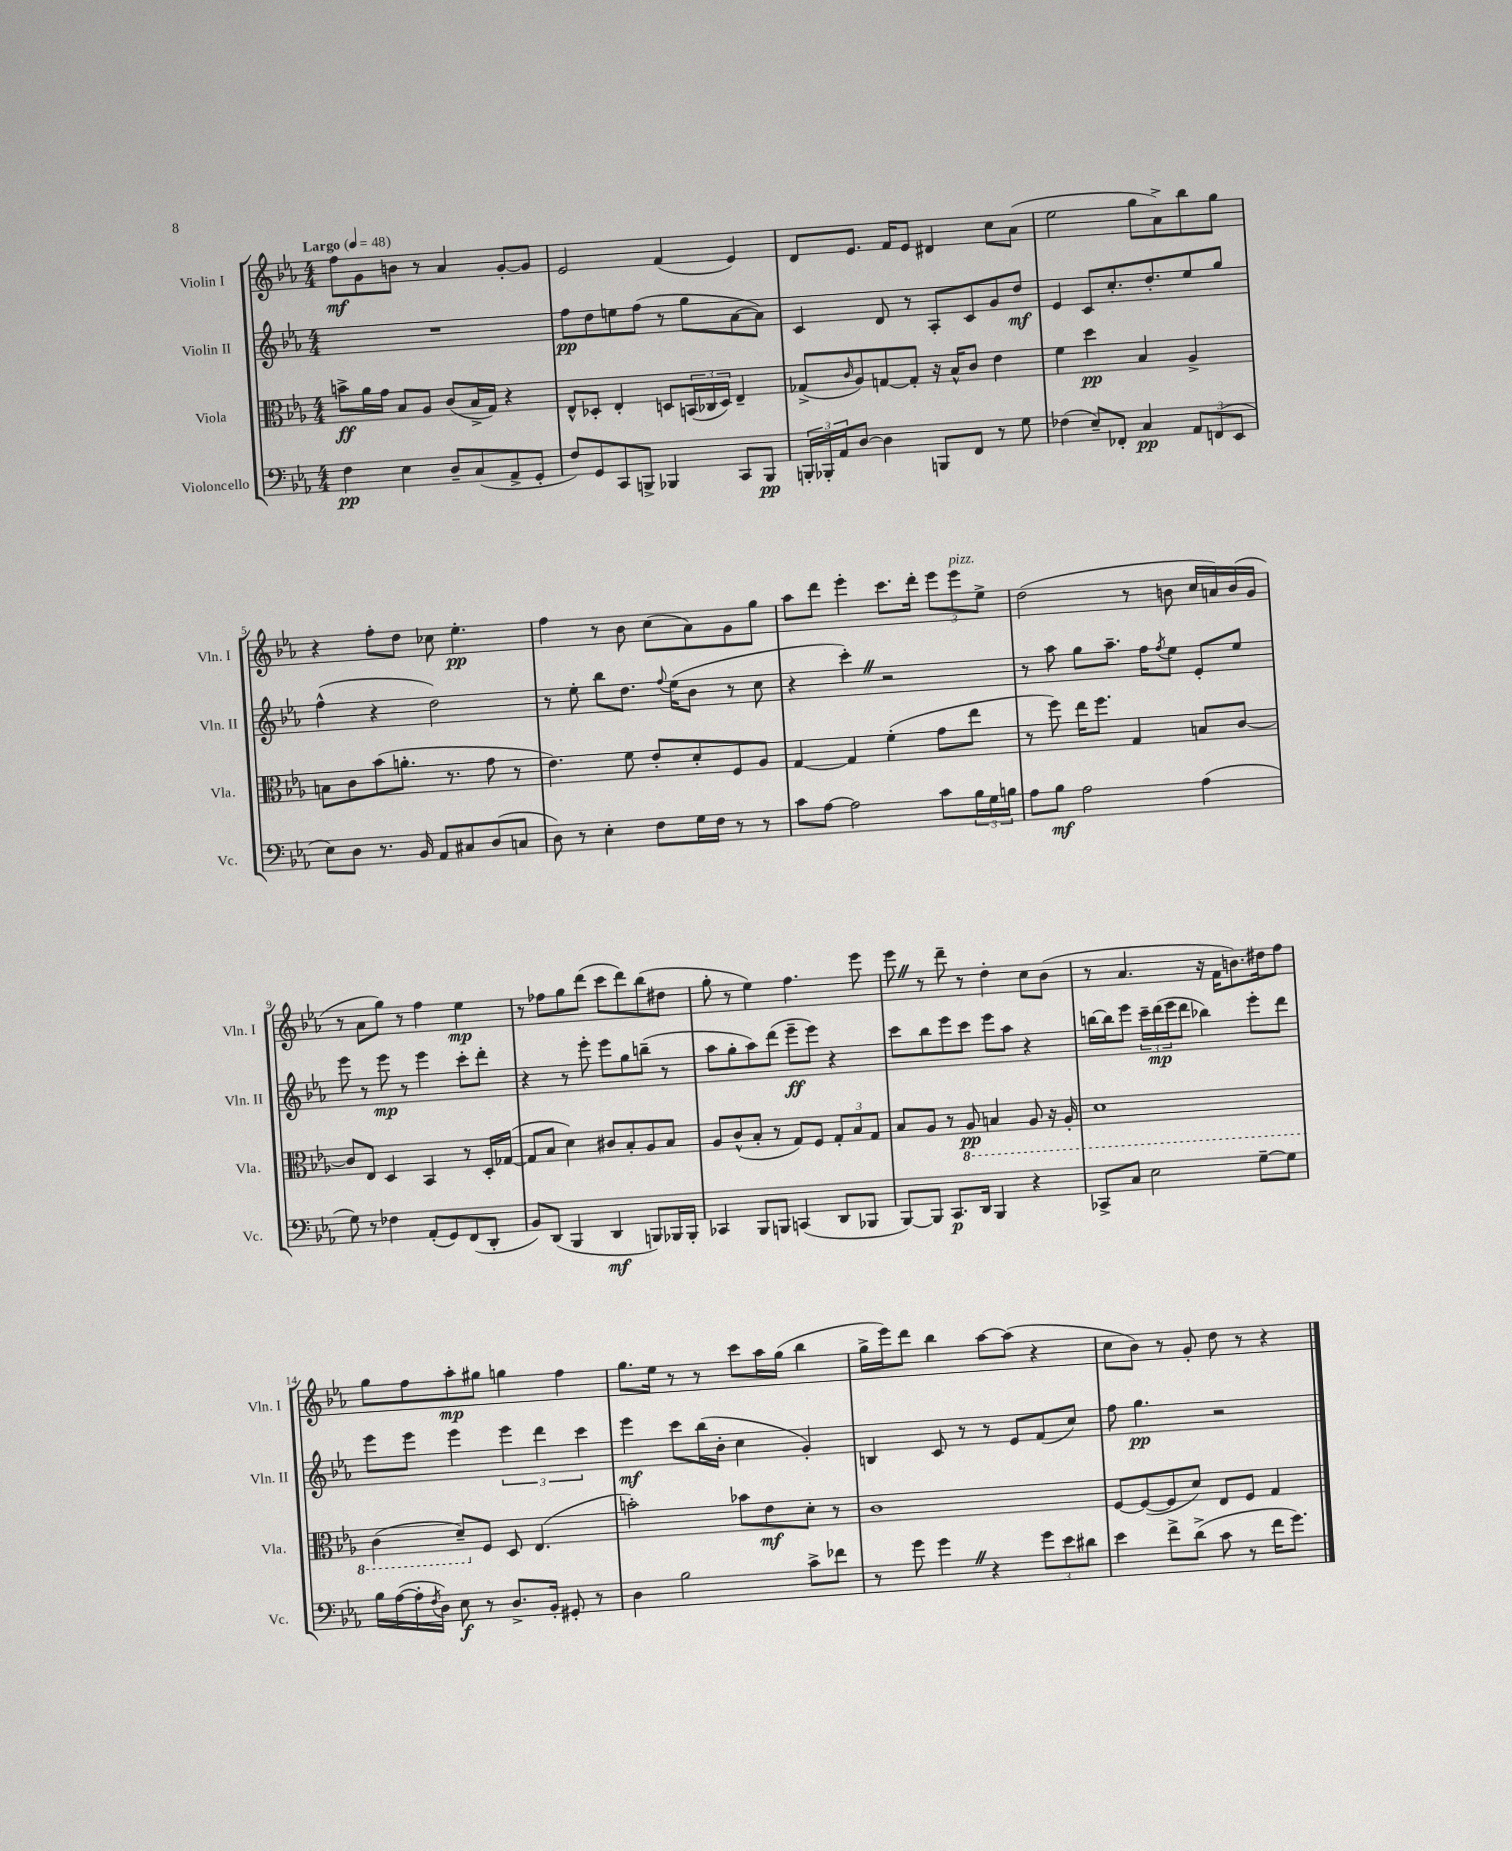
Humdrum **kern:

**kern	**kern	**kern	**kern
*staff4	*staff3	*staff2	*staff1
*clefF4	*clefC3	*clefG2	*clefG2
*k[b-e-a-]	*k[b-e-a-]	*k[b-e-a-]	*k[b-e-a-]
*M4/4	*M4/4	*M4/4	*M4/4
*MM48	*MM48	*MM48	*MM48
4F	8b^	1r	8ff
.	16a-	.	8g
.	16g	.	.
4E-	8B-	.	8b
.	8A-	.	8r
8D~	(8c	.	4a-
(8C	16B-^	.	.
.	16G)	.	.
8AA-^	4r	.	[8g'
8GG'	.	.	8g]
=	=	=	=
8F)	8E-^^	8ff	2e-
8GG	8D-'	8dd	.
8CC	4E-'	8ee	.
8BBB^	.	(8ff	.
4BBB-	8D	8r	(4f
.	(24BB	8gg	.
.	24C-	.	.
.	24D)	.	.
8CC	4E-~	[8a-	4e-)
8BBB-	.	8a-])	.
=	=	=	=
24BBB'	(8G-^	4c	8d
24BBB-'	.	.	.
24AA-	.	.	.
.	16qqc	.	.
[8D	8A-)	.	8.e-
4D]	[8G	8d	.
.	.	.	16f
.	8G']	8r	8e-
8BBB	16r	8A-'	4d#
.	16B-^^	.	.
8FF	8c	8c	.
8r	4e-	8g	8cc
8G	.	8dd	(8a-
=	=	=	=
(4F-	4f	4e-	2ee-
8E-~)	4dd	8c	.
8FF-'	.	8.cc'	.
4C	4B-	.	8gg
.	.	8.dd'	.
.	.	.	8a-^)
12AA-	4A-^	8ee-	8bb-
(12FF	.	.	.
.	.	8gg	8gg
12EE-	.	.	.
=	=	=	=
8E-)	8B	(4ff^^	4r
8D	8c	.	.
8.r	(8b-	4r	8ff'
.	8.a'	.	8dd
16BB-	.	.	.
8AA-	.	2dd)	8cc-
.	8.r	.	.
8C#	.	.	4.ee-'
(8D	8g	.	.
8C	8r	.	.
=	=	=	=
8D)	4.e-)	8r	4ff
8r	.	8ee-'	.
4E-'	.	8bb-	8r
.	8f	8.dd	8b-
8F	8e-'	.	(8cc
.	.	8qqff	.
.	.	(16ee-	.
16G	8d'	8b-	8a-)
16F	.	.	.
8r	8F	8r	8g
8r	8A-	8cc	8gg
=	=	=	=
8c	[4G	4r	8aa-
[8A-	.	.	8ddd
2A-]	4G]	4ccc')	4eee-'
.	(4f'	2r	8.ccc
.	.	.	16ddd'
8c	8g	.	12eee-
.	.	.	12eee-
24B-	8ee-	.	.
24G	.	.	12ee-^
24B	.	.	.
=	=	=	=
8A-	8r	8r	(2dd
8B-	8ff)	8aa-	.
2A-	16ee-	8gg	.
.	8.ff	.	.
.	.	8.aa-~	.
.	4G	.	8r
.	.	16ff	.
.	.	8qff	.
.	.	8ee-	8b
(4A-	8B	8e-'	16cc
.	.	.	16a)
.	[8c	8ee-	(16b
.	.	.	16g
=	=	=	=
8G)	8c]	8eee-	8r
8r	8E-	8r	8a-
4F-	4D	8eee-	8gg)
.	.	8r	8r
(8AA-'	4BB-	4eee-	4ff
8GG)	.	.	.
(8FF	8r	8ccc'	4ee-
8DD'	16D'	8ddd'	.
.	([16G-	.	.
=	=	=	=
8BB-)	8G-]	4r	8r
(8DD	8B-	.	8ff-
4BBB-	4d)	8r	8gg
.	.	8eee-'	(8ddd
4DD	8c#	8eee-	8ccc
.	8B-'	8gg	8ddd)
8BBB)	8A-	(8bb~	(8bb-
16BBB-	8B-	8r	8dd#
16BBB-'	.	.	.
=	=	=	=
4CC-	8A-	8aa-	8gg'
.	(8c^^	8gg'	8r
8BBB-	8B-'	8aa-)	4ee-)
8BBB	8r	(8ddd	.
(4CC	8G)	8eee-~	4.ff
.	8F	8eee-)	.
8DD	12G'	4r	.
.	12B-	.	.
8BBB-	.	.	8eee-
.	12G	.	.
=	=	=	=
[8BBB-)	8B-	8ccc	8eee-
8BBB-]	8A-	8bb-	8r
8.CC	8r	8eee-	8ddd~
.	8AA-	8ccc	8r
16DD	.	.	.
4BBB-	4BB	8eee-	4dd'
.	.	8aa-	.
4r	8AA-	4r	8cc
.	16r	.	(8b-
.	16AA-'	.	.
=	=	=	=
8CC-^	1D	[16bb	8r
.	.	16bb]	.
8C	.	8eee-	4.a-
2E-	.	24ccc~	.
.	.	(24ddd	.
.	.	24eee-	.
.	.	8ddd	.
.	.	4bb-)	16r
.	.	.	16f
.	.	.	8.b)
[8G~	.	8eee-'	.
.	.	.	16dd#
8G]	.	8ddd	8ff
=	=	=	=
16B-	(4C	8eee-	8gg
([16A-	.	.	.
16A-']	.	8eee-	8ff
8qF	.	.	.
16D)	.	.	.
8E-	8D~)	4eee-	8aa-'
8r	8F	.	8gg#
8.D^	8D	6eee-	4gg
.	(4.E-	.	.
.	.	6ddd	.
16BB-'	.	.	.
8GG#'	.	.	4ff
.	.	6ccc	.
8r	.	.	.
=	=	=	=
4D	2b')	4eee-	8.gg
.	.	.	16ee-
2B-	.	8ccc	8r
.	.	(16bb-	8r
.	.	16b-'	.
.	8b-	4cc	8ccc
.	8e-	.	16aa-
.	.	.	(16gg
8c^	8d'	4g')	4bb-
8f-	8r	.	.
=	=	=	=
8r	1c	4B	16gg^
.	.	.	16eee-)
8g	.	.	8ddd
4g	.	8c	4bb-
.	.	8r	.
4r	.	8r	[8aa-
.	.	8e-	(8aa-]
12g	.	(8f	4r
12e-	.	.	.
.	.	8cc)	.
12d#	.	.	.
=	=	=	=
4e-	[8F	8ff	8cc
.	(8F_	4.gg	8b-)
8f^	8F]	.	8r
(8d^	8d)	.	8g'
8c	8E-	2r	8dd
8r	8F	.	8r
16f	4G	.	4r
8.g)	.	.	.
==	==	==	==
*-	*-	*-	*-
